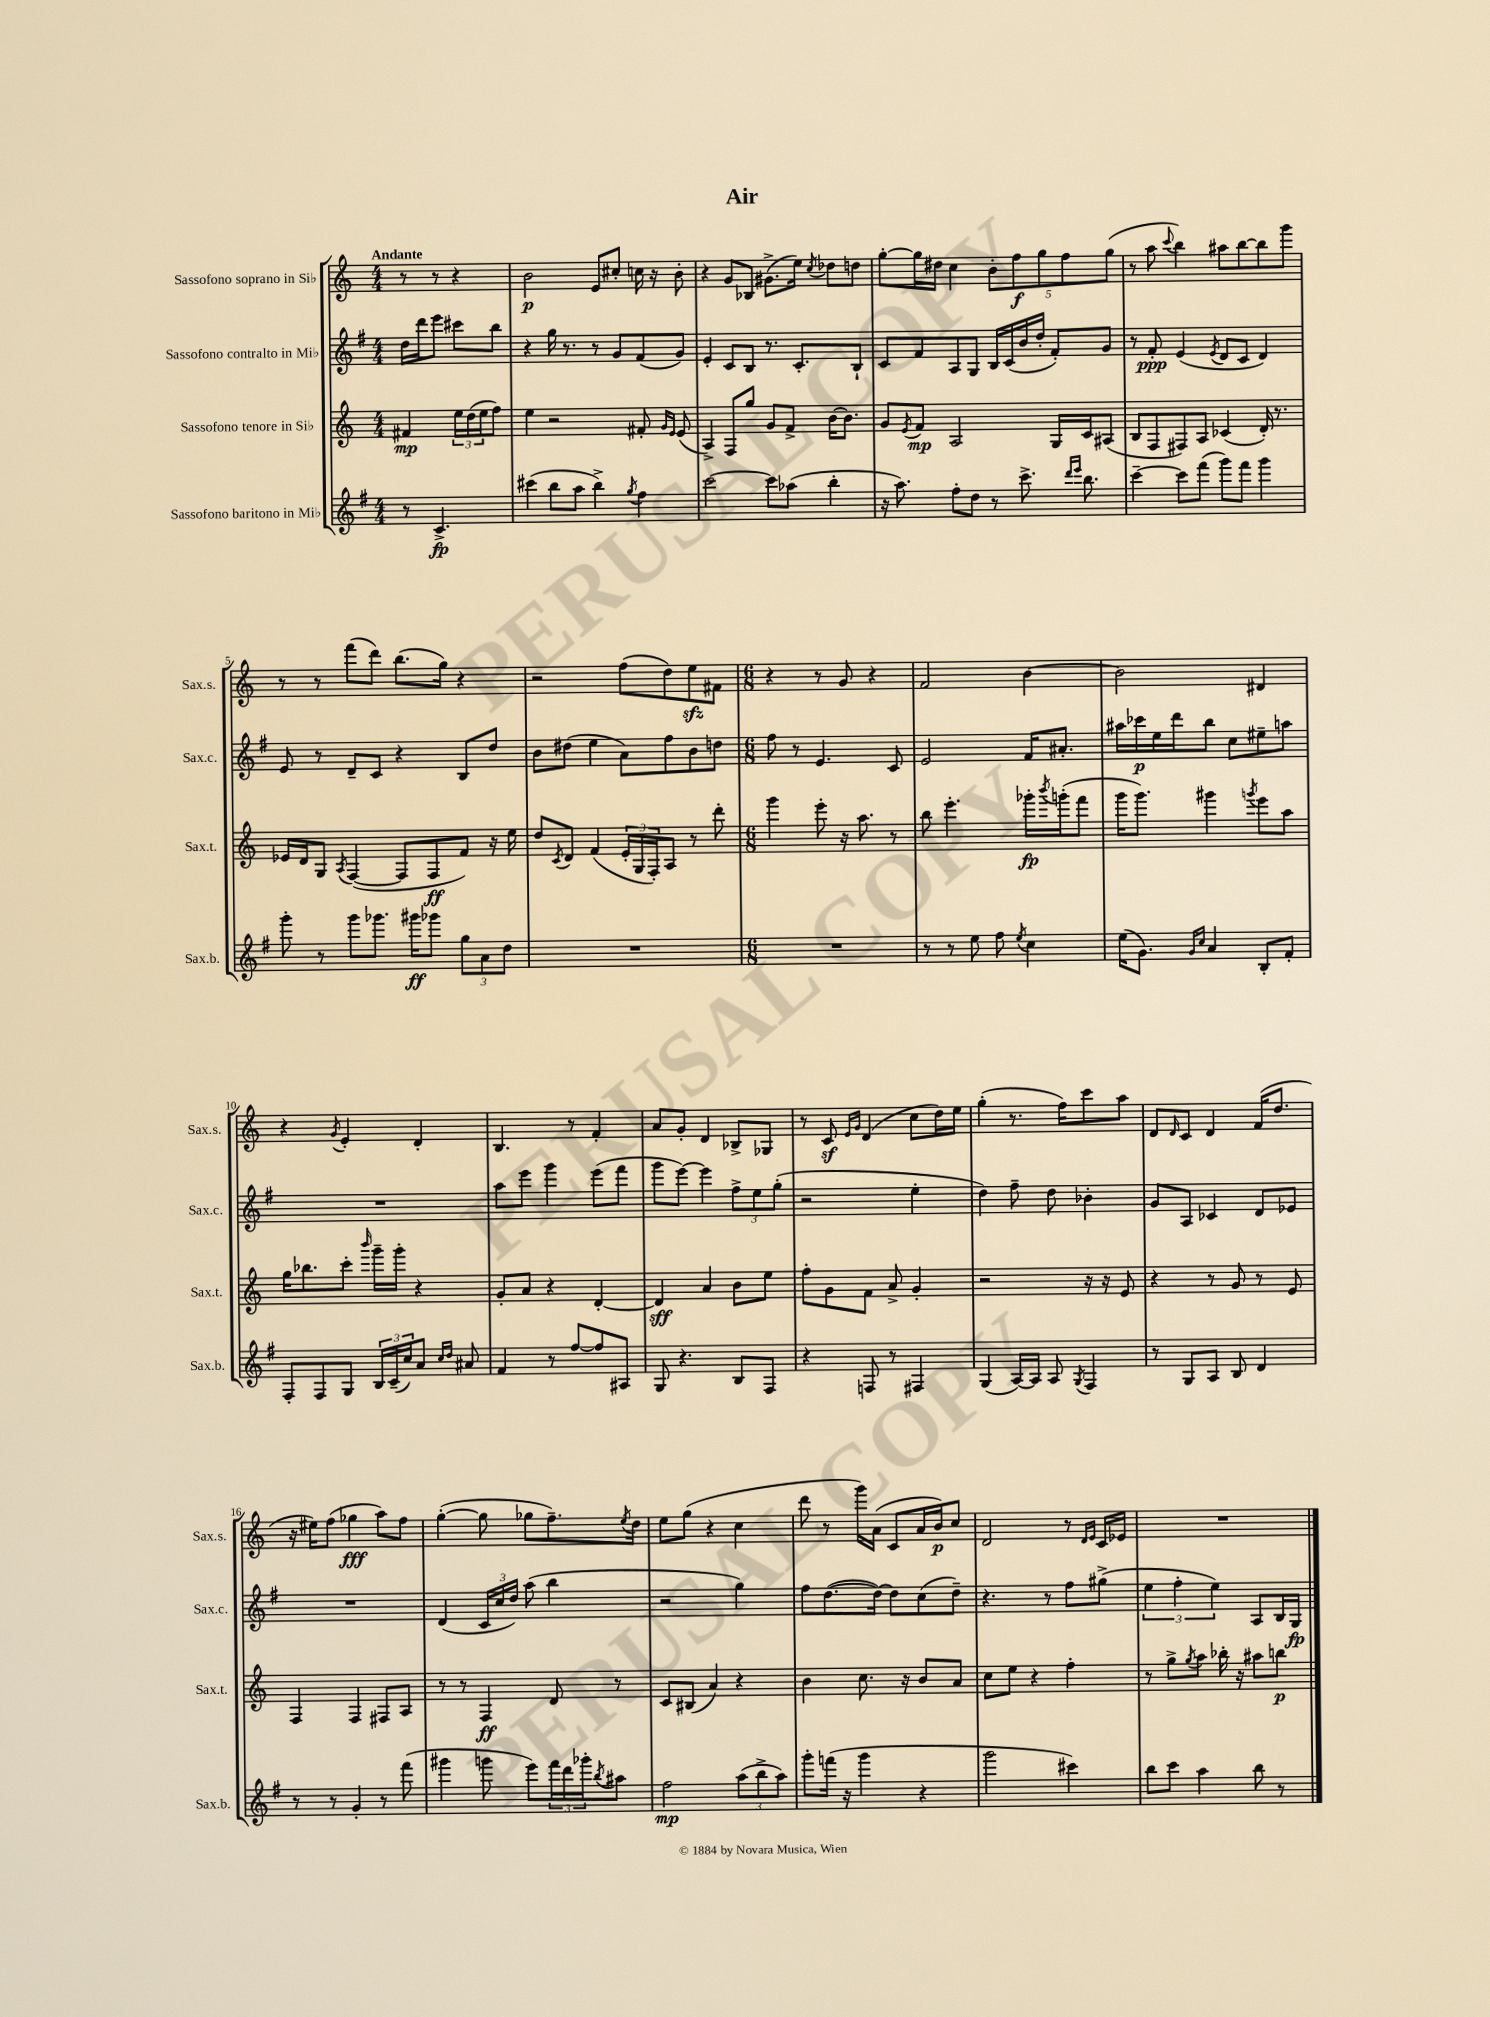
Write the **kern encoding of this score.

**kern	**dynam	**kern	**dynam	**kern	**dynam	**kern	**dynam
*part4	*part4	*part3	*part3	*part2	*part2	*part1	*part1
*staff4	*staff4	*staff3	*staff3	*staff2	*staff2	*staff1	*staff1
*I"Sassofono baritono in Mi♭	*	*I"Sassofono tenore in Si♭	*	*I"Sassofono contralto in Mi♭	*	*I"Sassofono soprano in Si♭	*
*I'Sax.b.	*	*I'Sax.t.	*	*I'Sax.c.	*	*I'Sax.s.	*
*clefG2	*	*clefG2	*	*clefG2	*	*clefG2	*
*k[f#]	*	*k[]	*	*k[f#]	*	*k[]	*
*M4/4	*	*M4/4	*	*M4/4	*	*M4/4	*
=	=	=	=	=	=	=	=
!	!	!	!	!	!	!LO:TX:a:B:t=Andante	!
8r	.	4f#X/	mp	16dd\LL	.	8r	.
.	.	.	.	16ddd\J	.	.	.
4.c^/	fp	.	.	8eee\J	.	8r	.
.	.	24ee\LL	.	8ccc#X\L	.	4r	.
.	.	(24dd\	.	.	.	.	.
.	.	24ee\J	.	.	.	.	.
.	.	8ff\J)	.	8bb\J	.	.	.
=1	=1	=1	=1	=1	=1	=1	=1
(4ccc#X\	.	4ee\	.	4r	.	2b\	p
8bb\L	.	2r	.	16gg\	.	.	.
.	.	.	.	8.r	.	.	.
8aa\J	.	.	.	.	.	.	.
4bb^\)	.	.	.	8r	.	8e/L	.
.	.	.	.	8g/L	.	8cc#X'/J	.
8qgg/	.	.	.	.	.	.	.
4ff#\	.	8f#X'/	.	(8f#/	.	16ccn\	.
.	.	.	.	.	.	16r	.
.	.	16qqg/LL	.	.	.	.	.
.	.	16qqe/JJ	.	.	.	.	.
.	.	(8e/	.	8g/J)	.	8b'\	.
=2	=2	=2	=2	=2	=2	=2	=2
[2ccc\	.	4A^/)	.	4e'/	.	4r	.
.	.	8F/L	.	8c/L	.	8g/L	.
.	.	8gg/J	.	8B/J	.	8B-X/J	.
8ccc\L]	.	8g/L	.	8.r	.	(8.g#X^\L	.
(8aa-X\J	.	8f^/J	.	.	.	.	.
.	.	.	.	8.c'/L	.	16ee\Jk)	.
.	.	.	.	.	.	8qcc/	.
4bb'\	.	[16b\KL	.	.	.	8dd-X\L	.
.	.	8.b\J]	.	.	.	.	.
.	.	.	.	8B`/J	.	8ddn\J	.
=3	=3	=3	=3	=3	=3	=3	=3
16r	.	8g/L	.	8c/L	.	[8gg'\L	.
8.aa\)	.	.	.	.	.	.	.
.	.	8qe/	.	.	.	.	.
.	.	8f/J	mp	8f#/	.	16gg\L]	.
.	.	.	.	.	.	16dd#X\JJ	.
8ff#'\L	.	2A/	.	8A/	.	4cc\	.
8dd\J	.	.	.	8G/J	.	.	.
8r	.	.	.	16B/LL	.	10b'\L	.
.	.	.	.	(16c/	.	.	.
.	.	.	.	.	.	10ff\	f
8.ccc^\	.	.	.	16b/	.	.	.
.	.	.	.	16dd'/JJ	.	.	.
.	.	.	.	.	.	10gg\	.
.	.	16G/LL	.	8f#'/L)	.	.	.
.	.	.	.	.	.	10ff\	.
16qqddd/LL	.	.	.	.	.	.	.
16qqeee/JJ	.	.	.	.	.	.	.
8.bb\	.	16c/J	.	.	.	.	.
.	.	(8A#X/J	.	8g/J	.	.	.
.	.	.	.	.	.	(10gg\J	.
=4	=4	=4	=4	=4	=4	=4	=4
[4ccc~\	.	8B/L	.	8r	.	8r	.
.	.	8F/	.	8f#'/	ppp	8aa\	.
.	.	.	.	.	.	8qqccc/	.
8ccc\L]	.	8F#X/)	.	(4e/	.	4bb\)	.
(8fff#\J	.	8A/J	.	.	.	.	.
.	.	.	.	8qe/	.	.	.
8ggg\L)	.	(4c-X/	.	8d/L	.	8aa#X\L	.
8fff#\J	.	.	.	8c/J	.	[8bb\	.
4ggg\	.	16d'/)	.	4d/)	.	8bb\]	.
.	.	8.r	.	.	.	.	.
.	.	.	.	.	.	8ggg\J	.
!!LO:LB:g=z
=5	=5	=5	=5	=5	=5	=5	=5
8ggg'\	.	16e-X/LL	.	8e/	.	8r	.
.	.	16d/J	.	.	.	.	.
8r	.	8G/J	.	8r	.	8r	.
.	.	8qA/	.	.	.	.	.
8ggg\L	.	([4F/	.	8d~/L	.	(8fff\L	.
8.ggg-X\J	.	.	.	8c/J	.	8ddd\J)	.
.	.	8F/L]	.	4r	.	(8.bb\L	.
16ggg#X\KL	ff	.	.	.	.	.	.
8ggg-X\J	.	8F/	ff	.	.	.	.
.	.	.	.	.	.	16gg\Jk)	.
12gg\L	.	8f/J)	.	8B/L	.	4r	.
12a\	.	.	.	.	.	.	.
.	.	16r	.	8dd/J	.	.	.
12dd\J	.	.	.	.	.	.	.
.	.	16ee\	.	.	.	.	.
=6	=6	=6	=6	=6	=6	=6	=6
1r	.	8dd/L	.	8b\L	.	2r	.
.	.	8qc/	.	.	.	.	.
.	.	8d/J	.	(8dd#X\J	.	.	.
.	.	(4f/	.	4ee\	.	.	.
.	.	24e'/LL	.	8a\L)	.	(8ff\L	.
.	.	24G/	.	.	.	.	.
.	.	24F'/J)	.	.	.	.	.
.	.	8A/J	.	8ff#\	.	8dd\)	.
.	.	8r	.	8b\	.	8eezz\	.
.	.	8ddd'\	.	8ddn\J	.	8f#X\J	.
=7	=7	=7	=7	=7	=7	=7	=7
*M6/8	*	*M6/8	*	*M6/8	*	*M6/8	*
2.r	.	4ggg\	.	8ff#\	.	4r	.
.	.	.	.	8r	.	.	.
.	.	8eee'\	.	4.e/	.	8r	.
.	.	16r	.	.	.	8g/	.
.	.	8.aa\	.	.	.	.	.
.	.	.	.	.	.	4r	.
.	.	8r	.	8c/	.	.	.
=8	=8	=8	=8	=8	=8	=8	=8
8r	.	8bb\	.	2e/	.	2f/	.
8r	.	4.eee'\	.	.	.	.	.
8ee\	.	.	.	.	.	.	.
8ff#\	.	.	.	.	.	.	.
8qee/	.	.	.	.	.	.	.
4cc\	.	16ggg-X'\LL	fp	16f#/KL	.	[4b\	.
.	.	8qbbb/	.	.	.	.	.
.	.	(16gggn'\J	.	8.a#X'/J	.	.	.
.	.	8fff\J	.	.	.	.	.
=9	=9	=9	=9	=9	=9	=9	=9
(16ee\KL	.	16ggg\KL	.	16aa#X\LL	.	2b\]	.
8.g\J)	.	8.ggg\J)	.	16ccc-X\	p	.	.
.	.	.	.	16ee\	.	.	.
.	.	.	.	16ddd\J	.	.	.
16qqg/LL	.	.	.	.	.	.	.
16qqcc/JJ	.	.	.	.	.	.	.
4a/	.	4ggg#X\	.	8bb\J	.	.	.
.	.	.	.	8cc\L	.	.	.
.	.	8qgggn/	.	.	.	.	.
8B'/L	.	8eee\L	.	8ee#X~\	.	4d#X/	.
8f#'/J	.	8aa\J	.	8aan\J	.	.	.
!!LO:LB:g=z
=10	=10	=10	=10	=10	=10	=10	=10
8F#'/L	.	16gg\KL	.	2.r	.	4r	.
.	.	8.bb-X\	.	.	.	.	.
8F#/	.	.	.	.	.	.	.
.	.	.	.	.	.	8qg/	.
8G/J	.	8ccc'\J	.	.	.	4e'/	.
.	.	16qqbbb/	.	.	.	.	.
24B/LL	.	16ggg~\LL	.	.	.	.	.
(24c~/	.	.	.	.	.	.	.
.	.	16ggg'\JJ	.	.	.	.	.
24cc/J)	.	.	.	.	.	.	.
8a/J	.	4r	.	.	.	4d'/	.
16qqcc/LL	.	.	.	.	.	.	.
16qqdd/JJ	.	.	.	.	.	.	.
8a#X/	.	.	.	.	.	.	.
=11	=11	=11	=11	=11	=11	=11	=11
4f#/	.	8g'/L	.	8aa\L	.	4.B/	.
.	.	8a/J	.	8eee\J	.	.	.
8r	.	4r	.	4ggg\	.	.	.
[8ff#/L	.	.	.	.	.	8r	.
8ff#/]	.	[4d'/	.	(8eee\L	.	4f'/	.
8A#X/J	.	.	.	8fff#\J	.	.	.
=12	=12	=12	=12	=12	=12	=12	=12
8G/	.	4d/]	sff	8ggg\L	.	8a/L	.
4.r	.	.	.	[8eee\J)	.	8g'/J	.
.	.	4a/	.	4eee\]	.	4d/	.
8B/L	.	8b\L	.	12ff#^\L	.	8B-X^/L	.
.	.	.	.	12ee\	.	.	.
8F#/J	.	8ee\J	.	.	.	8G-X/J	.
.	.	.	.	(12gg'\J	.	.	.
=13	=13	=13	=13	=13	=13	=13	=13
4r	.	8ff'\L	.	2r	.	8r	.
.	.	8g\	.	.	.	8cz/	.
.	.	.	.	.	.	16qqe/LL	.
.	.	.	.	.	.	16qqg/JJ	.
8Fn/	.	8f\J	.	.	.	(4d/	.
8r	.	8a^/	.	.	.	.	.
4F#X/	.	4g'/	.	4ee'\	.	8cc\L	.
.	.	.	.	.	.	16dd\L)	.
.	.	.	.	.	.	16ee\JJ	.
=14	=14	=14	=14	=14	=14	=14	=14
(4G/	.	2r	.	4dd\)	.	(4gg'\	.
[16A/LL)	.	.	.	8ff#~\	.	8.r	.
16A/JJ]	.	.	.	.	.	.	.
8A/	.	.	.	8dd\	.	.	.
.	.	.	.	.	.	16ff\KL)	.
8qG/	.	.	.	.	.	.	.
4F#/	.	16r	.	4b-X'\	.	8ccc\	.
.	.	16r	.	.	.	.	.
.	.	8e/	.	.	.	8aa\J	.
=15	=15	=15	=15	=15	=15	=15	=15
8r	.	4r	.	8g/L	.	8d/L	.
.	.	.	.	.	.	16qqd/	.
8G/L	.	.	.	8A/J	.	8c/J	.
8A/J	.	8r	.	4c-X/	.	4d/	.
8B/	.	8g/	.	.	.	.	.
4d/	.	8r	.	8d/L	.	(16f/KL	.
.	.	.	.	.	.	8.dd/J	.
.	.	8e/	.	8e-X/J	.	.	.
!!LO:LB:g=z
=16	=16	=16	=16	=16	=16	=16	=16
8r	.	4F/	.	2.r	.	16r	.
.	.	.	.	.	.	16ee#X\KL)	.
8r	.	.	.	.	.	(8ff\J	.
4g'/	.	4F/	.	.	.	4gg-X\	fff
8r	.	8F#X/L	.	.	.	8aa\L)	.
(8fff#\	.	8A/J	.	.	.	8ff\J	.
=17	=17	=17	=17	=17	=17	=17	=17
4ggg#X\	.	8r	.	(4d/	.	([4gg'\	.
.	.	8r	.	.	.	.	.
8gggn\	.	4F/	ff	24c/LL	.	8gg\]	.
.	.	.	.	24cc/	.	.	.
.	.	.	.	24dd/JJ)	.	.	.
8eee\L)	.	.	.	(8aa\	.	8gg-X\L	.
24fff#\L	.	8d/	.	4bb\	.	8.ff~\)	.
24ddd\	.	.	.	.	.	.	.
24ggg-X'\J	.	.	.	.	.	.	.
8qbb/	.	.	.	.	.	.	.
8aa#X\J	.	8r	.	.	.	.	.
.	.	.	.	.	.	8qee/	.
.	.	.	.	.	.	16dd\Jk	.
=18	=18	=18	=18	=18	=18	=18	=18
2ff#\	mp	8c/L	.	2r	.	8ee\L	.
.	.	(8B#X/J	.	.	.	(8gg\J	.
.	.	4a/)	.	.	.	4r	.
(12aa\L	.	4r	.	4gg\)	.	4cc\	.
12bb^\	.	.	.	.	.	.	.
12aa\J)	.	.	.	.	.	.	.
=19	=19	=19	=19	=19	=19	=19	=19
8ggg'\L	.	4b\	.	8ff#\L	.	8ddd\	.
(16fffn\Jk	.	.	.	([8.dd\	.	8r	.
16r	.	.	.	.	.	.	.
4ggg\	.	8.cc\	.	.	.	16ggg\LL)	.
.	.	.	.	16dd\Jk_)	.	(16a\JJ	.
.	.	.	.	8dd\L]	.	8c/L	.
.	.	16r	.	.	.	.	.
4r	.	8b/L	.	(8cc\	.	16a/L	.
.	.	.	.	.	.	16b/J)	p
.	.	8a/J	.	8dd~\J)	.	8cc/J	.
=20	=20	=20	=20	=20	=20	=20	=20
2ggg\	.	8cc\L	.	4.r	.	2d/	.
.	.	8ee\J	.	.	.	.	.
.	.	4r	.	.	.	.	.
.	.	.	.	8r	.	.	.
4ccc#X\)	.	4ff'\	.	8ff#\L	.	8r	.
.	.	.	.	.	.	16qqd/LL	.
.	.	.	.	.	.	16qqe/JJ	.
.	.	.	.	(8gg#X^\J	.	16c/LL	.
.	.	.	.	.	.	16e-X/JJ	.
=21	=21	=21	=21	=21	=21	=21	=21
8bb\L	.	8r	.	6ee\	.	2.r	.
8ccc\J	.	8gg^\L	.	.	.	.	.
.	.	.	.	6ff#'\	.	.	.
.	.	8qgg/	.	.	.	.	.
4aa\	.	8aa\J	.	.	.	.	.
.	.	.	.	6ee\)	.	.	.
.	.	16bb-X'\	.	.	.	.	.
.	.	16r	.	.	.	.	.
8bb\	.	8aa#X\L	.	8A/L	.	.	.
8r	.	8bbn\J	p	16B/L	.	.	.
.	.	.	.	16G/JJ	fp	.	.
==	==	==	==	==	==	==	==
*-	*-	*-	*-	*-	*-	*-	*-
